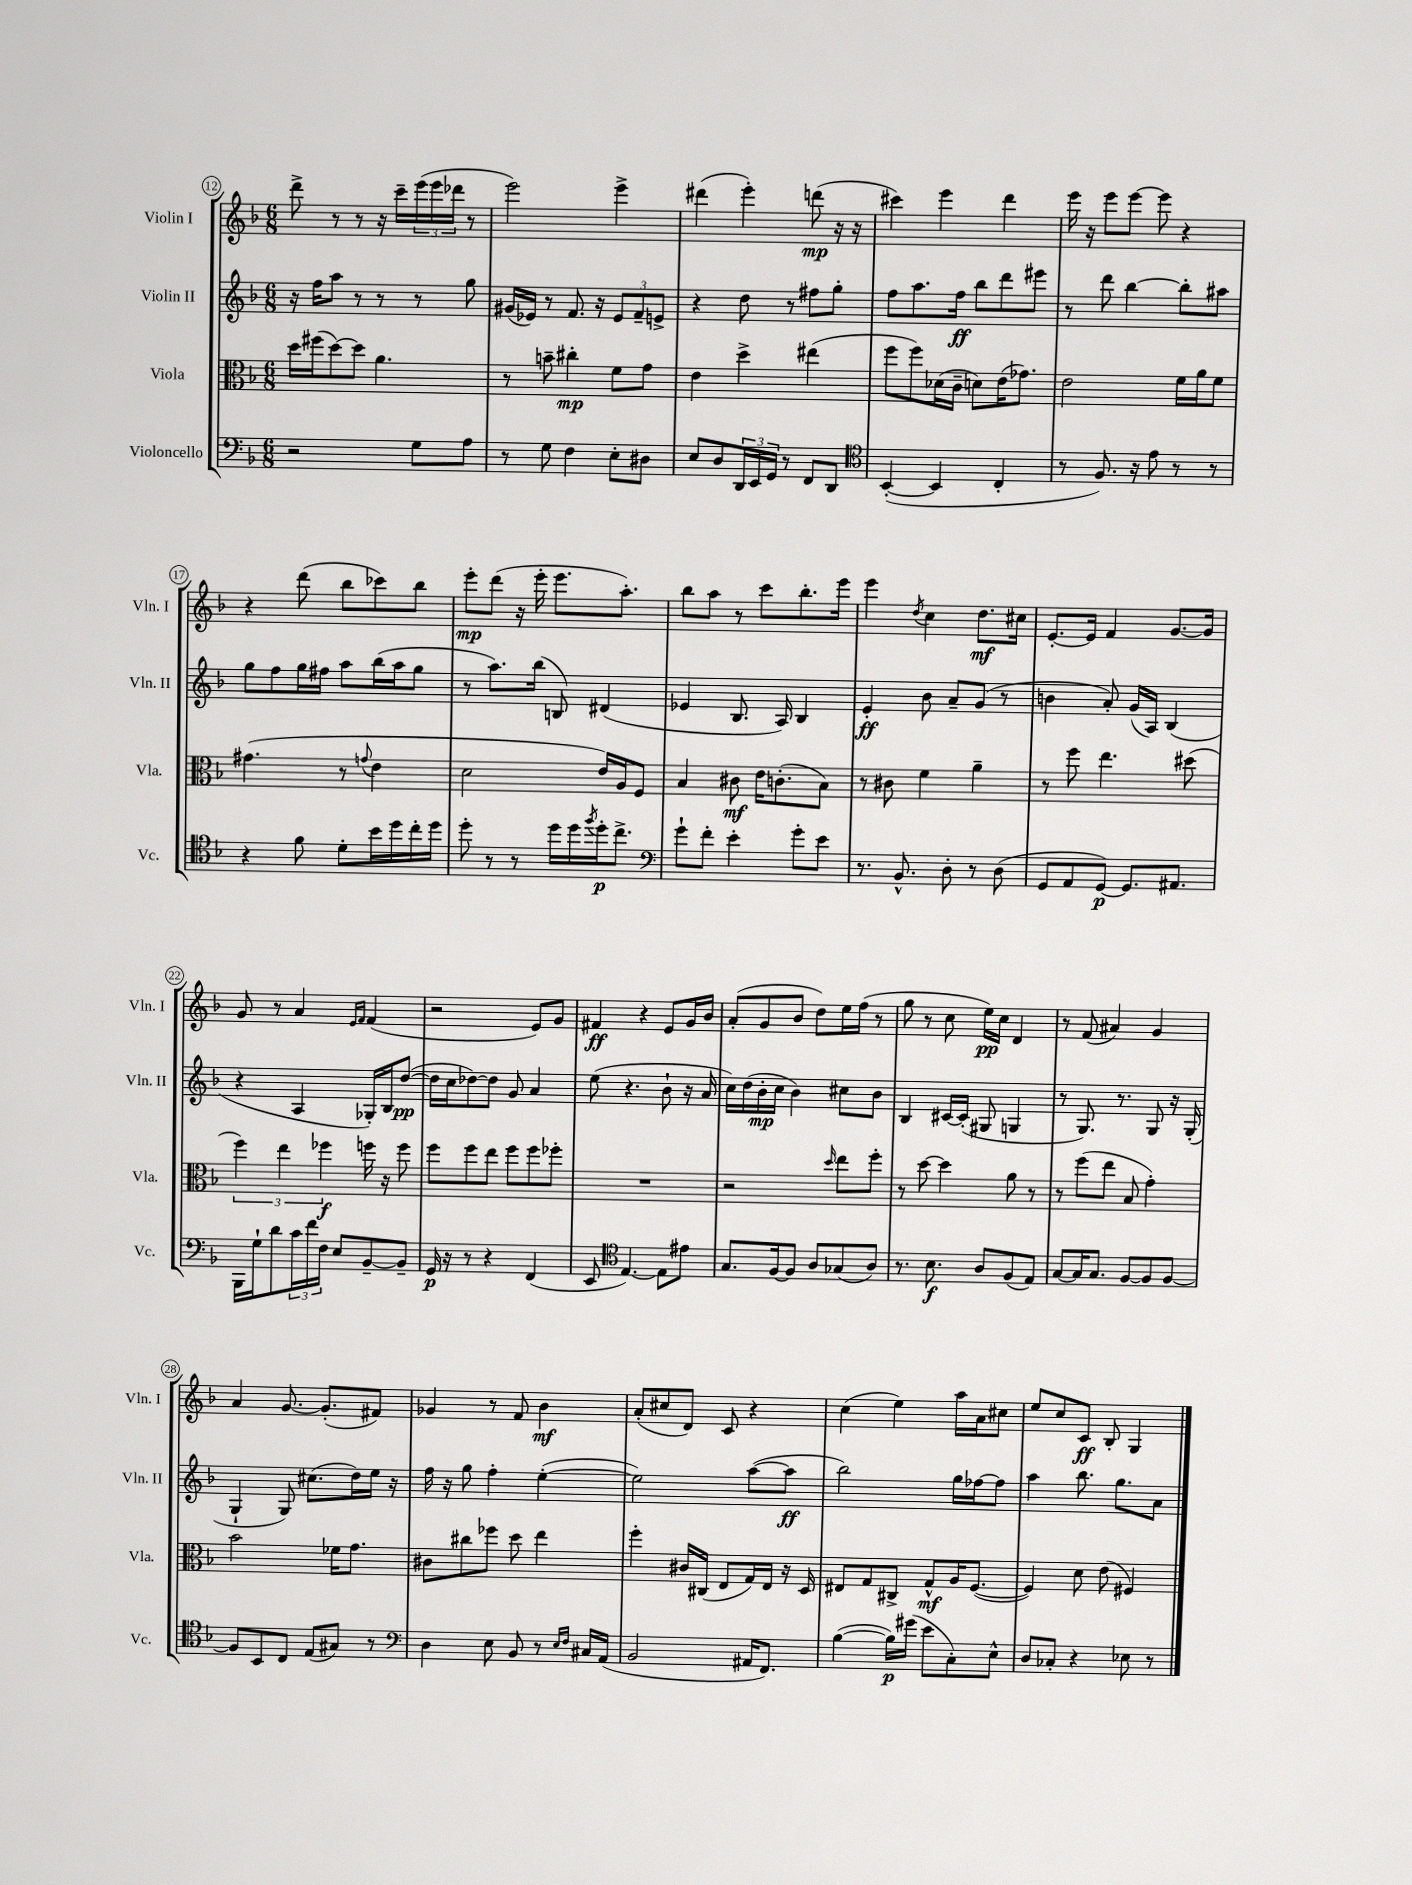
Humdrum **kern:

**kern	**kern	**kern	**kern
*staff4	*staff3	*staff2	*staff1
*clefF4	*clefC3	*clefG2	*clefG2
*k[b-]	*k[b-]	*k[b-]	*k[b-]
*M6/8	*M6/8	*M6/8	*M6/8
2r	16dd	16r	8ddd^
.	(16ff#	16ff	.
.	[8dd)	8aa	8r
.	8dd]	8r	8r
.	4.a	8r	16r
.	.	.	16ccc~
8G	.	8r	(24eee
.	.	.	24eee
.	.	.	24ddd-
8A	.	8gg	8r
=	=	=	=
8r	8r	(16g#	2eee)
.	.	16e-)	.
8G	8b~	8r	.
4F	4cc#'	8.f	.
.	.	16r	.
8E'	8f	12e-	4eee^
.	.	12f~	.
8D#	8g	.	.
.	.	12e^	.
=	=	=	=
8E	4e	4r	(4ddd#
8D	.	.	.
24DD	4dd^	8dd	4eee')
24EE	.	.	.
24GG	.	.	.
8r	.	8r	.
8FF	(4ee#	8ff#	(8ddd
8DD	.	8gg'	16r
.	.	.	16r
=	=	=	=
*clefC4	*	*	*
([4BB-'	8ff	8ff	4ccc#)
.	8ff)	8.aa	.
4BB-]	(16d-	.	4eee
.	16c~	16ff	.
.	8d)	8bb-	.
4C'	(16e	8ddd	4ddd
.	8.g-)	.	.
.	.	8eee#	.
=	=	=	=
8r	2e	8r	16eee
.	.	.	16r
8.F)	.	8ddd	8eee
.	.	[4bb-	[8eee
16r	.	.	.
8e	.	.	8eee]
8r	16f	8bb-']	4r
.	16a	.	.
8r	8f	8aa#	.
=	=	=	=
4r	(4.g#	8gg	4r
.	.	8ff	.
8f	.	16gg	(8ddd
.	.	16ff#	.
8d'	8r	8aa	8bb-
.	8qqg	.	.
16b-	4e	(16bb-	8ccc-)
16dd	.	16aa	.
16cc'	.	8gg	8bb-
16dd	.	.	.
=	=	=	=
8dd'	2d	8r	8eee'
8r	.	8.aa)	(8ddd
8r	.	.	16r
.	.	(16bb-	16eee'
16dd	.	8B)	8.eee
16dd	.	.	.
8qff	.	.	.
16dd'	16e)	(4d#	.
8.cc^	16A	.	8.aa')
.	8F	.	.
=	=	=	=
*clefF4	*	*	*
8g`	4B-	4e-	8bb-
8f'	.	.	8aa
4e'	8c#	8.B-	8r
.	16e	.	8ccc
.	(8.c'	16A)	.
8g'	.	4B-	8.bb-'
8e	8B-)	.	.
.	.	.	16eee
=	=	=	=
8.r	8r	4e'	4eee
.	8c#	.	.
8.BB-^^	.	.	.
.	.	.	8qdd
.	4f	8b-	4cc
8D'	.	8a~	.
8r	4a~	(8g	8.dd
(8D	.	8r	.
.	.	.	16cc#
=	=	=	=
8GG	8r	4b	[8.e'
8AA	8ff	.	.
.	.	.	16e]
[8GG)	4.ee	8a')	4f
8.GG]	.	(16g	.
.	.	16A)	.
.	.	(4B-	[8.g
8.AA#	.	.	.
.	(8dd#	.	.
.	.	.	16g]
=	=	=	=
16BBB-	6ff)	4r	8g
16G`	.	.	.
8d	.	.	8r
.	6ee	.	.
24c	.	4A	4a
24f	.	.	.
24F	6ff-	.	.
8E	.	.	.
.	.	.	16qqe
.	.	.	16qqf
[8BB-~	16ff	16G-')	(4f
.	16r	16B-	.
8BB-~]	8ff	([8dd	.
=	=	=	=
16GG	8ff	16dd]	2r
16r	.	16cc	.
8r	8ff	[8dd-)	.
4r	8ee	8dd-]	.
.	8ff	8g	.
(4FF	8ff	4a	8e)
.	8ff-'	.	8g
=	=	=	=
8EE	2.r	(8ee	4f#
*clefC4	*	*	*
[4.E)	.	4.r	.
.	.	.	4r
8E]	.	8b-`	8e
8e#	.	16r	16g
.	.	16a	16b-
=	=	=	=
8.G	2r	16cc)	(8a'
.	.	(16dd	.
.	.	16b-'	8g
[16F	.	16cc	.
8F]	.	4b-)	8b-
8A	.	.	8dd)
.	16qqdd	.	.
(8G-	8ee	8cc#	16ee
.	.	.	(16ff
8A)	8ff'	8b-	8r
=	=	=	=
8.r	8r	4B-	8gg
.	[8dd	.	8r
8.B-	.	.	.
.	4dd]	[16c#	8cc
.	.	(16c#']	.
8A	.	8G#	16ee)
.	.	.	16cc
(8F	8a	4G	4d
8E)	8r	.	.
=	=	=	=
[8G	8r	8r	8r
16G]	(8ff	8.G)	(8f
8.G	.	.	.
.	8ee	.	4a#)
.	.	8.r	.
[8F	8B-	.	.
8F]	4g')	8G	4g
[8F	.	16r	.
.	.	(16G'	.
=	=	=	=
8F]	2b-	4G`	4a
8BB-	.	.	.
8C	.	8G)	[8.g
(8E	.	(8.cc#	.
.	.	.	(8.g']
8G#)	16f-	.	.
.	8.g	16dd)	.
8r	.	16ee	8f#)
.	.	16r	.
=	=	=	=
*clefF4	*	*	*
4D	8c#	16ff	4g-
.	.	16r	.
.	8cc#	8gg	.
8E	8ff-	4ff'	8r
8BB-	8dd	.	8f
8r	4ee	([4ee'	4b-
16qqE	.	.	.
16qqF	.	.	.
16C#	.	.	.
(16AA	.	.	.
=	=	=	=
2BB-	4ff'	2ee])	(8a'
.	.	.	8cc#
.	16c#	.	8d)
.	(16C#	.	.
.	8E	.	8c
16AA#	16G)	([8aa	4r
8.FF)	16E	.	.
.	16r	8aa]	.
.	16D	.	.
=	=	=	=
([4B-	8E#	2bb-)	(4cc
.	8G	.	.
16B-])	8C#^	.	4ee)
(16g#	.	.	.
8e	8G^^	.	.
8C')	16A	16gg	16aa
.	([8.F	[16ff-	16a
8E^^	.	8ff-]	8cc#
=	=	=	=
8D	4F])	4aa	8ee
8C-'	.	.	8cc
4r	8d	8.bb-	8c
.	(8e	.	8B-'
.	.	8.gg	.
8E-	4F#)	.	4G
8r	.	8a	.
==	==	==	==
*-	*-	*-	*-
